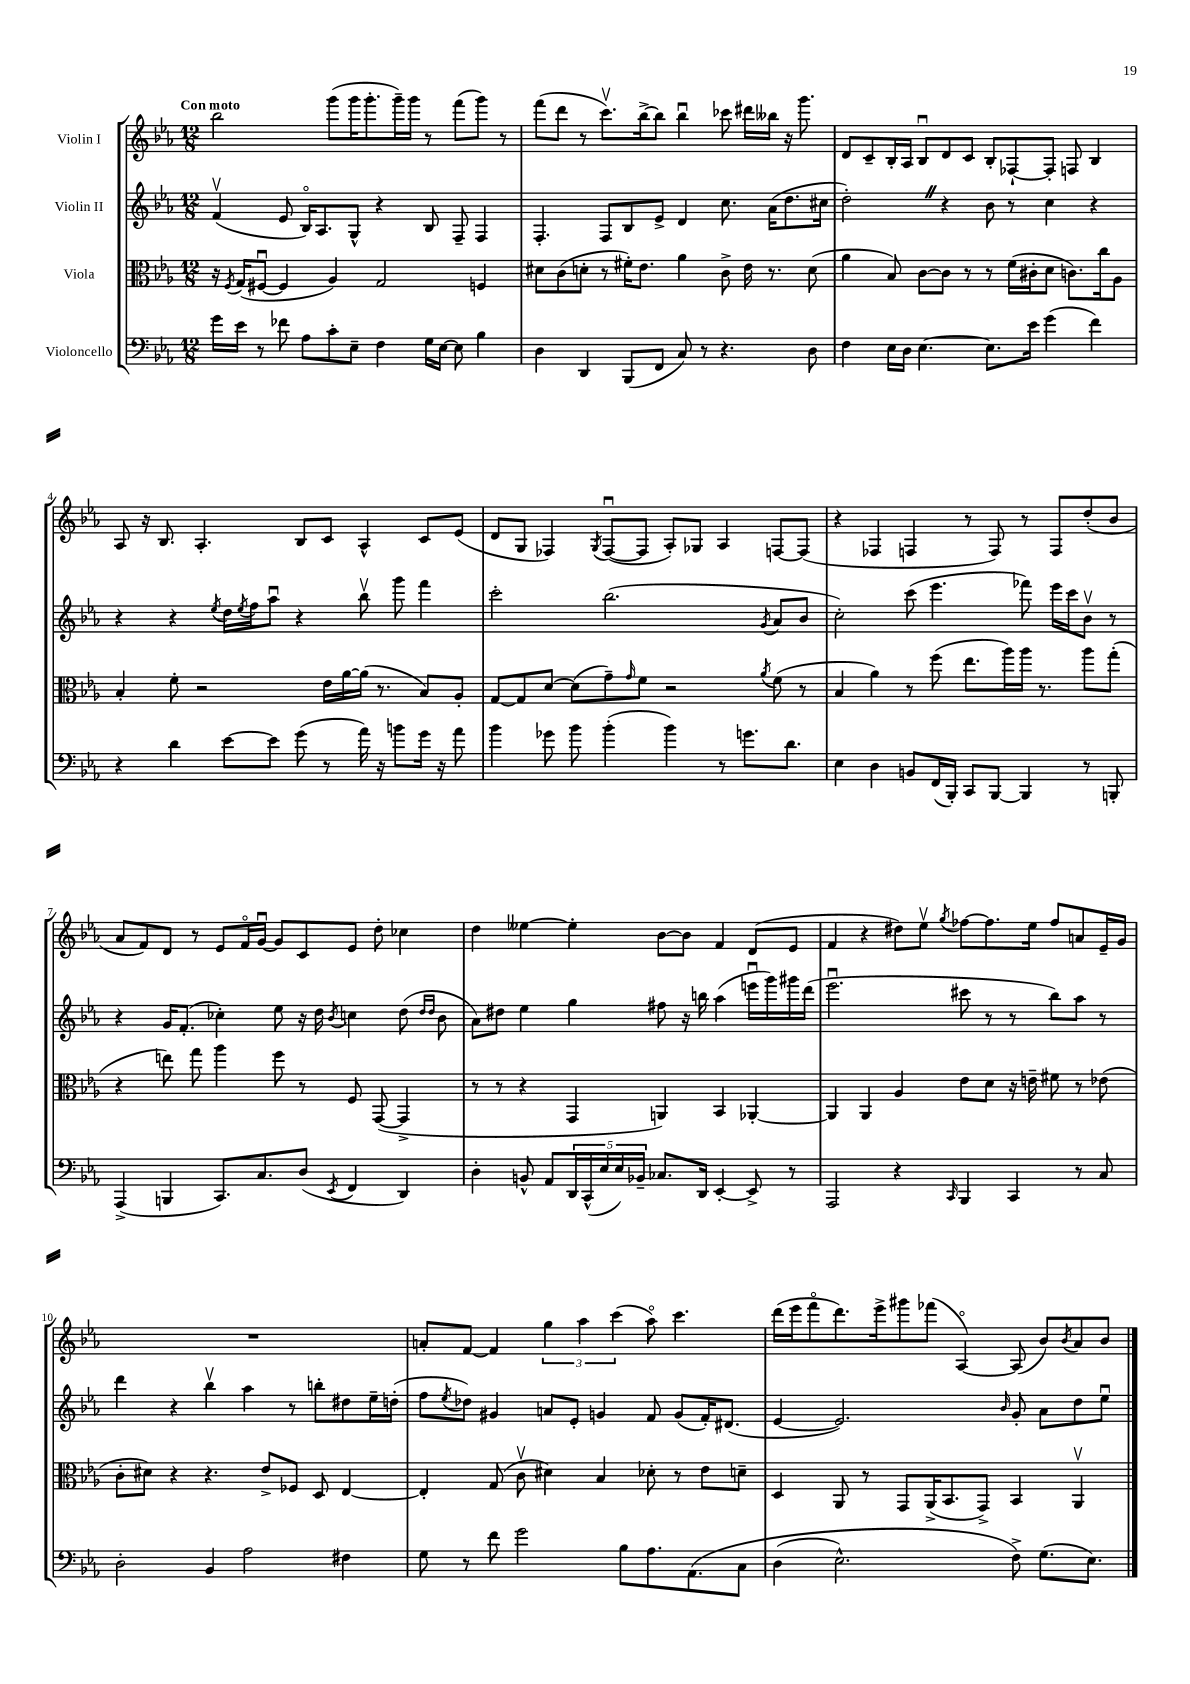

**kern	**kern	**kern	**kern
*staff4	*staff3	*staff2	*staff1
*clefF4	*clefC3	*clefG2	*clefG2
*k[b-e-a-]	*k[b-e-a-]	*k[b-e-a-]	*k[b-e-a-]
*M12/8	*M12/8	*M12/8	*M12/8
16g\LL	16r	(4fv/	2bb-\
.	8qF/	.	.
16e-\JJ	(16G/LK	.	.
8r	[8F#u/J	.	.
8f-\	4F#/]	8e-/	.
8A-\L	.	16B-o/LK)	.
.	.	8.A-/	.
8c'\	4A-/)	.	(8ggg\L
8E-~\J	.	8G^^/J	16ggg\K
.	.	.	8.ggg'\
4F\	2G/	4r	.
.	.	.	16ggg~\L)
.	.	.	16ggg\JJ
16G\LL	.	8B-/	8r
[16E-\JJ	.	.	.
8E-\]	.	8F~/	(8fff\L
4B-\	4F/	4F/	8ggg\J)
.	.	.	8r
=	=	=	=
4D\	8d#\L	4.F'/	(8fff\L
.	(8c\	.	8ddd\J
4DD/	8d'\J	.	8r
.	8r	8F/L	8.cccv\L)
(8BBB-/L	16f#'\LK)	8B-/	.
.	8.e-\J	.	[16bb-^\k
8FF/J	.	8e-^/J	8bb-\]J
8C/)	4a-\	4d/	4bb-u\
8r	.	.	.
4.r	8c^\	8.cc\	8ccc-\
.	16e-\	.	16ddd#\LL
.	8.r	(16a-\LK	16bb--\JJ
.	.	8.dd\	16r
.	.	.	8.ggg\
8D\	(8d\	.	.
.	.	16cc#\Jk	.
=	=	=	=
4F\	4a-\	2dd'\)	8d/L
.	.	.	8c~/
16E-\LL	8B-/)	.	16B-'/L
16D\JJ	.	.	16A-/JJ
[4.E-\	[8c\L	.	8B-u/L
.	8c\]J	4r	8d/
.	8r	.	8c/J
8.E-\]L	8r	8b-\	8B-'/L
.	(16f\LL	8r	[8F-`/
16e-\Jk	16c#'\J	.	.
(4g\	8d\J	4cc\	8F-'/]J
.	8.c\L)	.	8F/
4f\)	.	4r	4B-/
.	16cc\k	.	.
.	8A-\J	.	.
=	=	=	=
4r	4B-'/	4r	8A-/
.	.	.	16r
.	.	.	8.B-/
4d\	8f'\	4r	.
.	2r	.	4.A-'/
.	.	8qee-/	.
[8e-\L	.	16dd\LL	.
.	.	8qee-/	.
.	.	16ff\J	.
8e-\]J	.	8aa-u\J	.
(8g\	.	4r	8B-/L
8r	16e-\LL	.	8c/J
.	[16a-\	.	.
16a-\)	(16a-\]JJ	8bb-v\	4A-^^/
16r	8.r	.	.
8b\L	.	8ggg\	.
16g\Jk	8B-/L)	4fff\	8c/L
16r	.	.	.
8a-\	8A-'/J	.	(8e-/J
=	=	=	=
4b-\	[8G/L	2ccc'\	8d/L
.	8G/]	.	8G/J
8g-\	[8d/J	.	4F-/)
8b-\	(8d\]L	.	.
.	.	.	8qG/
(4b-'\	8g~\)	(2.bb-\	([8F-u/L
.	16qqg/	.	.
.	8f\J	.	8F-/]J
4b-\)	2r	.	8A-'/L)
.	.	.	8G-/J
8r	.	.	4A-/
8.g\L	.	.	.
.	8qa-/	8qg/	.
.	(8f\	8a-/L	[8F/L
8.d\J	.	.	.
.	8r	8b-/J	(8F/]J
=	=	=	=
4E-\	4B-/	2cc'\)	4r
4D\	4a-\)	.	4F-/
8BB/L	8r	(8ccc\	4F/
(16FF/L	(8ff\	4.eee-\	.
16BBB-'/JJ)	.	.	.
8CC/L	8.ee-\L	.	8r
[8BBB-/J	.	.	8F/)
.	16aa-\L)	.	.
4BBB-/]	16aa-\JJ	8fff-\)	8r
.	8.r	.	.
.	.	16eee-\LL	8F/L
.	.	16ccc\J	.
8r	8aa-\L	8b-v\J	(8dd'/
8BBB'/	(8gg'\J	8r	8b-/J
=	=	=	=
(4AAA-^/	4r	4r	8a-/L
.	.	.	8f/)
4BBB/	8ee\)	16g/LK	8d/J
.	.	(8.f'/J	.
.	8gg\	.	8r
8.CC/L)	4aa-\	4cc-'\)	8e-/L
.	.	.	16fo/L
8.C/	.	.	[16gu/JJ
.	8ff\	8ee-\	8g/]L
(8D/J	8r	16r	8c/
.	.	16dd\	.
8qEE-/	.	8qb-/	.
4FF/	8F/	4cc\	8e-/J
.	([8GG/	.	8dd'\
4DD/)	4GG^/]	(8dd\	4cc-\
.	.	16qqdd/LL	.
.	.	16qqdd/JJ	.
.	.	8b-\	.
=	=	=	=
4D'\	8r	8a-\L)	4dd\
.	8r	8dd#\J	.
8BB^^/	4r	4ee-\	[4ee--\
8AA-/L	.	.	.
20DD/L	4GG/	4gg\	4ee--'\]
(20CC^^/	.	.	.
20E-/	.	.	.
20E-/)	.	.	.
20BB-~/JJ	.	.	.
8.C-/L	4AA/)	8ff#\	[8b-\L
.	.	16r	8b-\]J
16DD/Jk	.	16bb\	.
[4EE-'/	4BB-/	(4aa-\	4f/
8EE-^/]	[4AA-'/	16eeeu\LL	(8d/L
.	.	16ggg\)	.
8r	.	16ggg#\	8e-/J
.	.	(16ddd\JJ	.
=	=	=	=
2AAA-/	4AA-/]	2.eee-u\	4f/
.	4AA-/	.	4r
4r	4A-/	.	8dd#\L)
.	.	.	8ee-v\J
16qqCC/	.	.	8qgg/
4BBB-/	8e-\L	8ccc#\	[8ff-\L
.	8d\J	8r	8.ff-\]
4CC/	16r	8r	.
.	16e~\	.	16ee-\Jk
.	8f#\	8bb-\L)	8ff-/L
8r	8r	8aa-\J	8a/
8C/	(8e-\	8r	16e-~/L
.	.	.	16g/JJ
=	=	=	=
2D'\	8c'\L	4ddd\	1.r
.	8d#\J)	.	.
.	4r	4r	.
4BB-/	4.r	4bb-v\	.
2A-\	.	4aa-\	.
.	8e-^/L	.	.
.	8F-/J	8r	.
.	8D/	8bb'\L	.
4F#\	[4E-/	8dd#\	.
.	.	16ee-~\L	.
.	.	(16dd'\JJ	.
=	=	=	=
8G\	4E-'/]	8ff\L	8a'/L
.	.	8qee-/	.
8r	.	8dd-\J)	[8f/J
8f\	(8G/	4g#/	4f/]
2g\	8cv\	.	.
.	4d#\)	8a/L	6gg\
.	.	8e-'/J	.
.	.	.	6aa-\
.	4B-/	4g/	.
.	.	.	(6ccc\
8B-\L	.	.	.
8.A-\	8d-'\	8f/	8aa-o\)
.	8r	(8g/L	4.ccc\
&(8.AA-\	.	.	.
.	8e-\L	16f'/K)	.
.	.	(8.d#/J	.
8C\J	8d~\J	.	.
=	=	=	=
(4D\	4D/	[4e-/	(16ddd\LL
.	.	.	16eee-\J
.	.	.	8fffo\
2.E-^^\)	8AA-/	2.e-/])	8.ddd\)
.	8r	.	.
.	.	.	16eee-^\k
.	8GG/L	.	8ggg#\
.	(16AA-^/K	.	(8fff-\J
.	8.BB-/	.	.
.	.	.	[4A-o/)
.	8GG^/J)	.	.
.	.	16qqb-/	.
8F^\&)	4BB-/	8g'/	(8A-/]
(8.G\L	.	8a-\L	8b-/L)
.	.	.	8qb-/
.	4AA-v/	8dd\	8a-/
8.E-\J)	.	.	.
.	.	8ee-u\J	8b-/J
==	==	==	==
*-	*-	*-	*-
